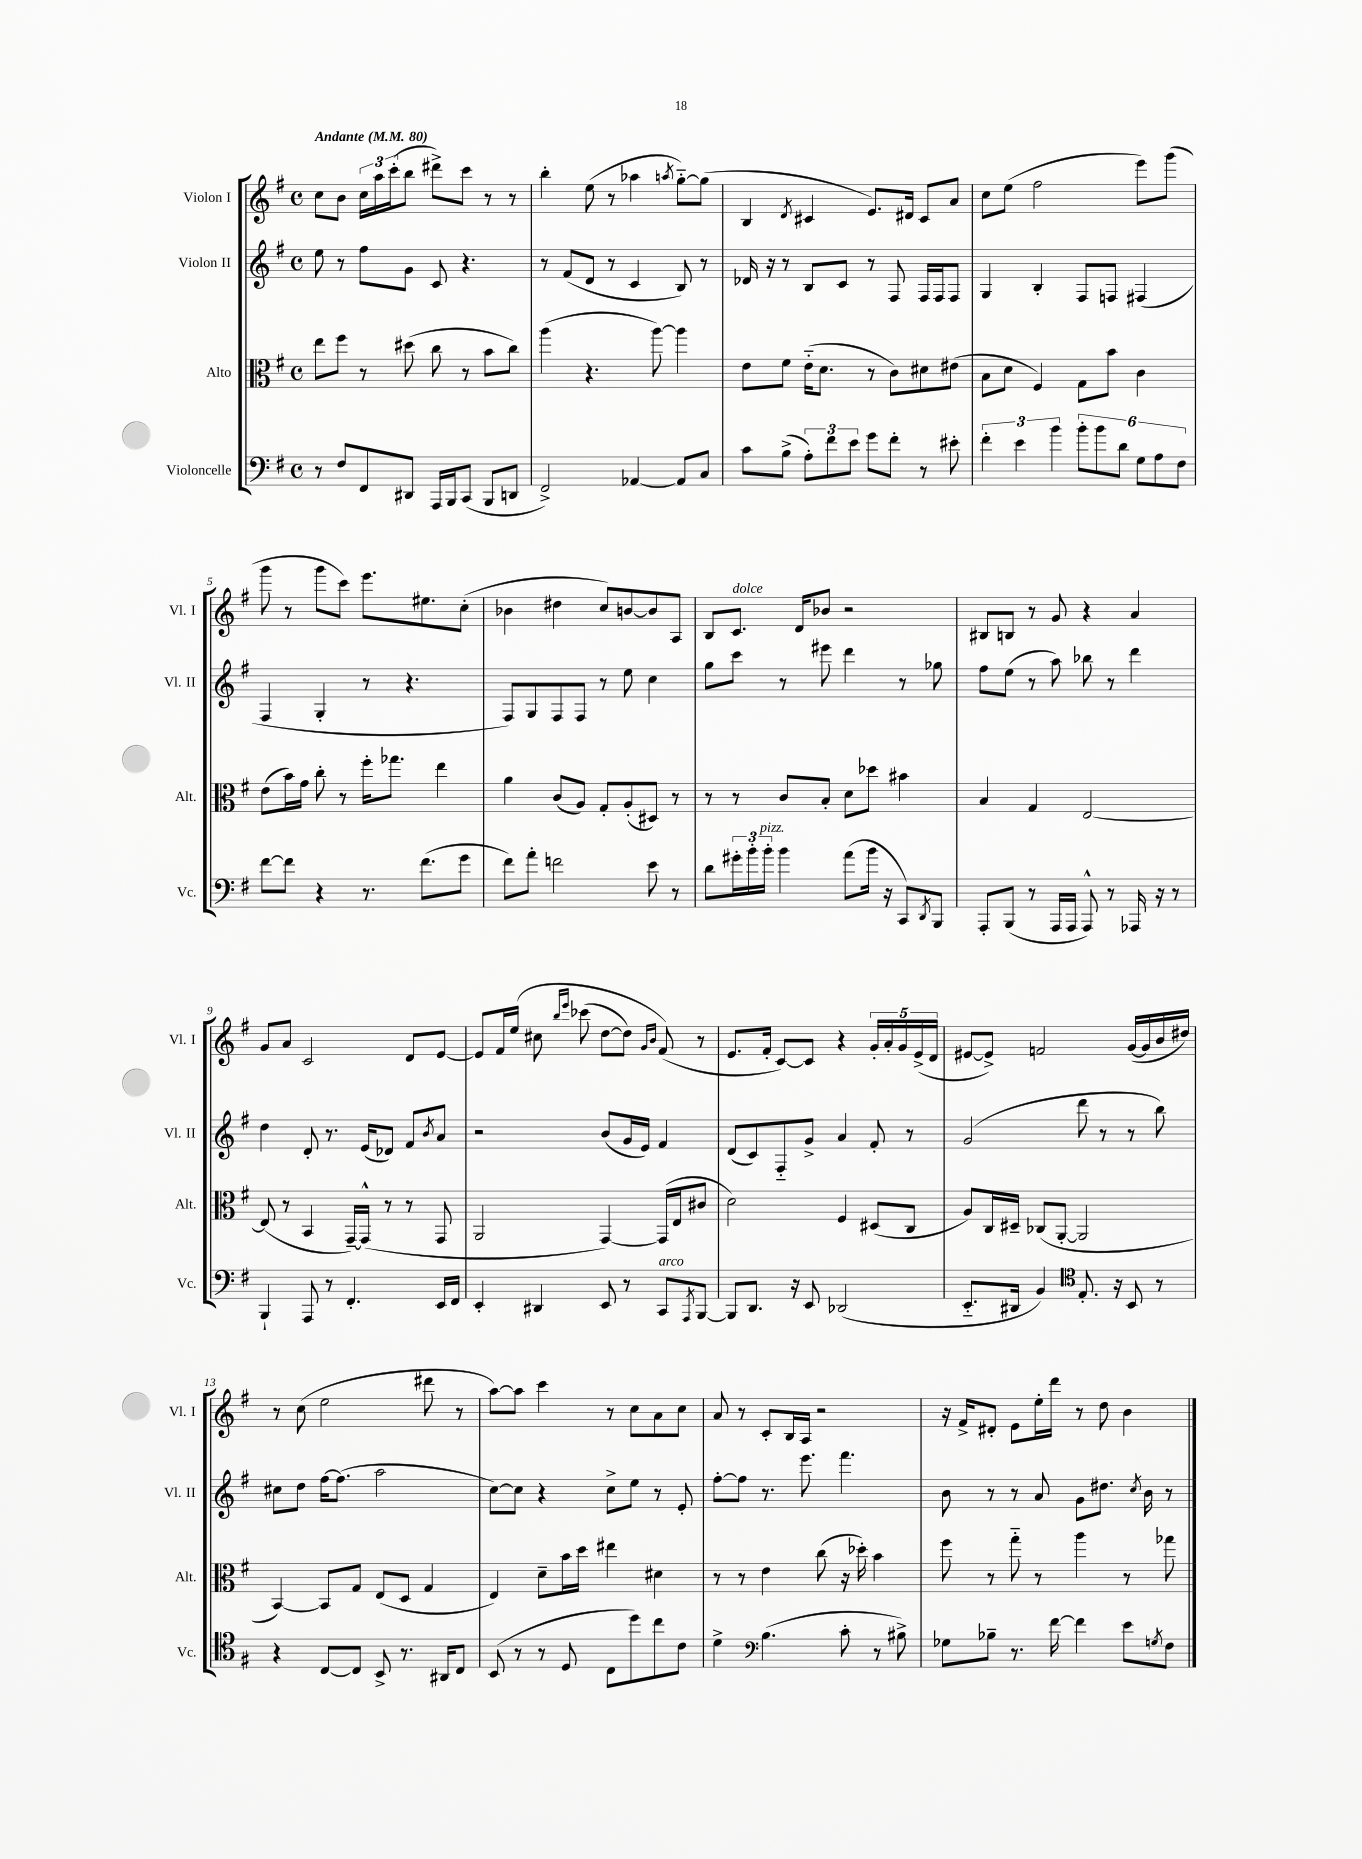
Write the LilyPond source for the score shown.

<<
\new StaffGroup <<
\new Staff = "s0" \with { instrumentName = "Violon I" shortInstrumentName = "Vl. I" } {
    \clef treble \key g \major \defaultTimeSignature \time 4/4 \tempo "Andante" 4 = 80
    c''8 b'8 \tuplet 3/2 { c''16 a''16 c'''16-.( } b''8 dis'''8->) c'''8 r8 r8 |
    b''4-. e''8( r8 aes''4 \acciaccatura { a''8 } g''8~-_) g''8( |
    b4 \acciaccatura { d'8 } cis'4 e'8.) dis'16 cis'8 a'8 |
    c''8 e''8( fis''2 e'''8) g'''8( |
    g'''8 r8 g'''8 c'''8) e'''8. eis''8. c''8-.( |
    bes'4 dis''4 c''8) b'8~ b'8 a8 |
    b8 c'8.^\markup { \italic "dolce" } d'16 bes'8 r2 |
    bis8 b8 r8 g'8 r4 a'4 |
    g'8 a'8 c'2 d'8 e'8~ |
    e'8 fis'16 e''16\( cis''8 \grace { b''16 e'''16 } ces'''8( d''8~ d''8) \grace { g'16 b'16 } fis'8(\) r8 |
    e'8. fis'16-. c'8~) c'8 r4 \tuplet 5/4 { g'16-. a'16-. g'16 e'16->( d'16 } |
    eis'8~ eis'8->) f'2 g'16~( g'16 b'16 dis''16) |
    r8 c''8( e''2 dis'''8 r8 |
    a''8~) a''8 c'''4 r8 c''8 a'8 c''8 |
    a'8 r8 c'8-. b16 a16 r2 |
    r16 fis'16-> dis'8-. e'8 e''16-. d'''16 r8 d''8 b'4 \bar "|." |
}
\new Staff = "s1" \with { instrumentName = "Violon II" shortInstrumentName = "Vl. II" } {
    \clef treble \key g \major \defaultTimeSignature \time 4/4
    e''8 r8 fis''8 g'8 c'8 r4. |
    r8 fis'8( d'8 r8 c'4 b8) r8 |
    des'16 r16 r8 b8 c'8 r8 fis8 fis16 fis16 fis8 |
    g4 b4-. fis8 f8 fis4( |
    fis4 g4-. r8 r4. |
    fis8) g8 fis8 fis8 r8 e''8 c''4 |
    g''8 c'''8 r8 eis'''8 d'''4 r8 ges''8 |
    fis''8 e''8( r8 a''8) bes''8 r8 d'''4 |
    d''4 d'8-. r8. e'16( des'8) fis'8 \acciaccatura { b'8 } a'8 |
    r2 b'8( g'16 e'16) fis'4 |
    d'8( c'8) fis8-_ g'8-> a'4 fis'8-. r8 |
    g'2( d'''8 r8 r8 b''8) |
    cis''8 d''8 fis''16~ fis''8.( a''2 |
    c''8~) c''8 r4 c''8-> e''8 r8 e'8-. |
    fis''8~-. fis''8 r8. e'''8. fis'''4. |
    b'8 r8 r8 a'8 g'8 dis''8. \acciaccatura { c''8 } b'16 r8 \bar "|." |
}
\new Staff = "s2" \with { instrumentName = "Alto" shortInstrumentName = "Alt." } {
    \clef alto \key g \major \defaultTimeSignature \time 4/4
    e''8 fis''8 r8 dis''8( c''8 r8 b'8 c''8) |
    a''4( r4. a''8~) a''4 |
    e'8 fis'8 e'16-_( d'8. r8 c'8) dis'8 eis'8( |
    b8 d'8 fis4) g8 b'8 c'4 |
    e'8( b'16) g'16 c''8-. r8 fis''16-. ges''8. e''4 |
    a'4 c'8( a8) g8-. a8-.( dis8) r8 |
    r8 r8 c'8 b8-. d'8 des''8 bis'4 |
    b4 g4 e2~ |
    e8( r8 b,4 g,16~--) g,16-^( r8 r8 g,8 |
    a,2 g,4~) g,16( e16 cis'8 |
    d'2) fis4 dis8( c8 |
    a8) c16 dis16-- ces8( a,8~-. a,2 |
    b,4~) b,8 g8 e8( d8 g4 |
    e4) d'8-- b'16 d''16 eis''4 dis'4 |
    r8 r8 e'4 c''8( r16 des''16-.) b'4 |
    fis''8 r8 g''8-_ r8 a''4 r8 ges''8 \bar "|." |
}
\new Staff = "s3" \with { instrumentName = "Violoncelle" shortInstrumentName = "Vc." } {
    \clef bass \key g \major \defaultTimeSignature \time 4/4
    r8 fis8 fis,8 dis,8 a,,16 b,,16 c,8( b,,8 d,8 |
    fis,2->) aes,4~ aes,8 c8 |
    c'8 b8->( \tuplet 3/2 { a8-.) fis'8 e'8 } g'8 fis'8-. r8 eis'8-. |
    \tuplet 3/2 { fis'4-. e'4 b'4 } \tuplet 6/4 { b'8-. b'8 d'8 g8 a8 fis8 } |
    fis'8~ fis'8 r4 r8. fis'8.( g'8 |
    fis'8) a'8-. f'2 e'8 r8 |
    d'8 \tuplet 3/2 { gis'16-. b'16-. b'16-.^\markup { \italic "pizz." } } b'4 a'8( b'16 r16 c,8) \acciaccatura { d,8 } b,,8 |
    a,,8-. b,,8( r8 a,,16 a,,16 a,,8-^) r8 aes,,16 r16 r8 |
    b,,4-! a,,8 r8 fis,4.-. e,16 fis,16 |
    e,4-. dis,4 e,8 r8 c,8^\markup { \italic "arco" } \acciaccatura { a,,8 } b,,8~ |
    b,,8 d,8. r16 e,8 des,2( |
    e,8.-_ dis,16 b,4) \clef tenor e8.-. r16 b,8 r8 |
    r4 c8~ c8 b,8-> r8. ais,16 c8 |
    b,8( r8 r8 d8 c8 d''8) c''8 c'8 |
    d'4-> \clef bass b4.( c'8-. r8 bis8->) |
    ges8 bes8-- r8. fis'16~ fis'4 e'8 \acciaccatura { g8 } fis8 \bar "|." |
}
>>
>>
